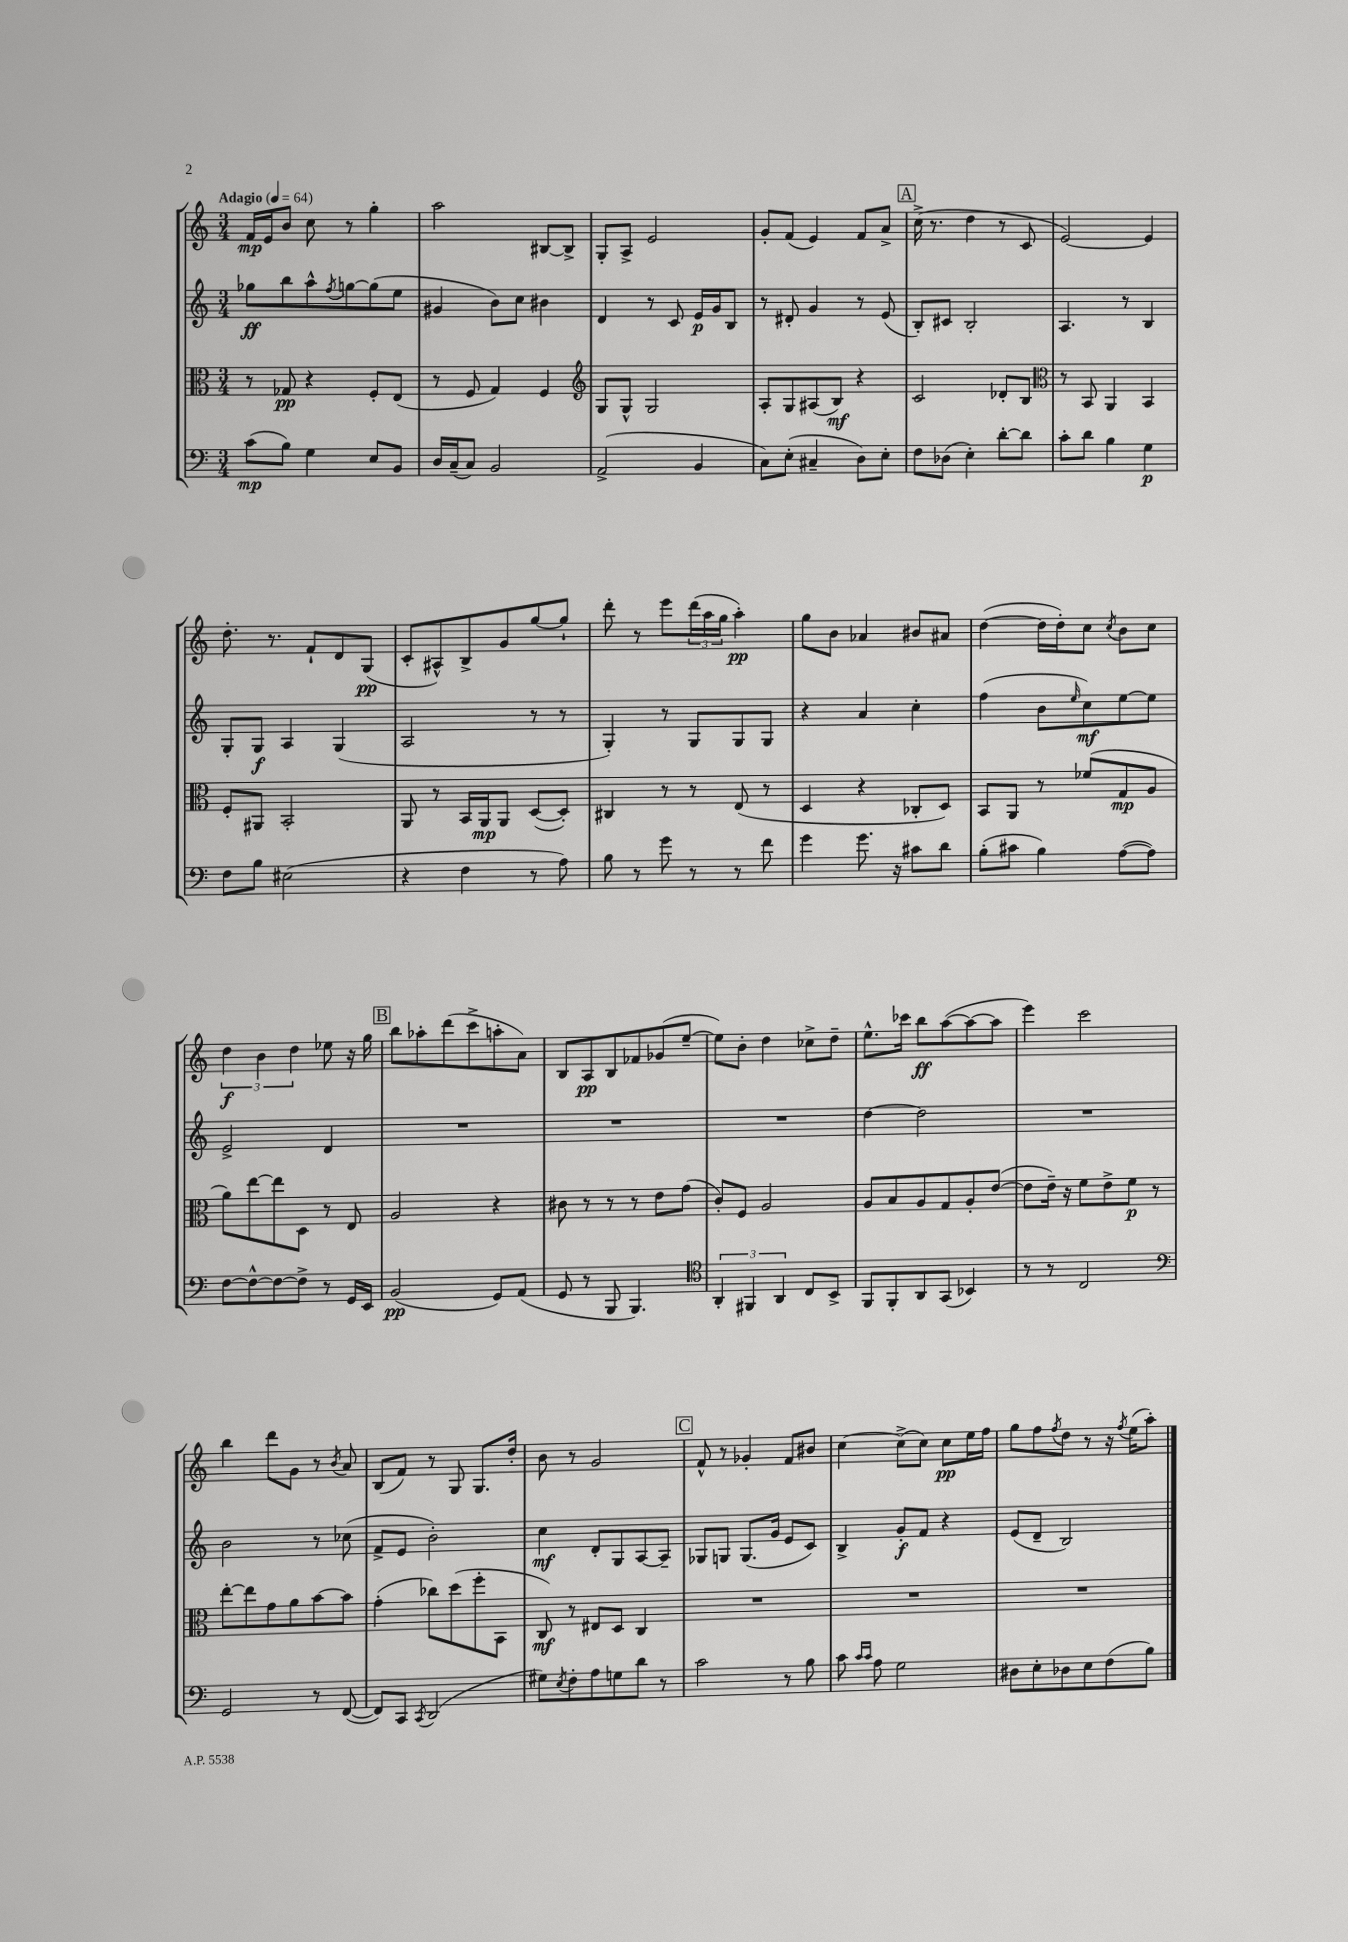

**kern	**dynam	**kern	**dynam	**kern	**dynam	**kern	**dynam
*part4	*part4	*part3	*part3	*part2	*part2	*part1	*part1
*staff4	*staff4	*staff3	*staff3	*staff2	*staff2	*staff1	*staff1
*clefF4	*	*clefC3	*	*clefG2	*	*clefG2	*
*k[]	*	*k[]	*	*k[]	*	*k[]	*
*M3/4	*	*M3/4	*	*M3/4	*	*M3/4	*
*MM64	*	*MM64	*	*MM64	*	*MM64	*
=1	=1	=1	=1	=1	=1	=1	=1
!	!	!	!	!	!	!LO:TX:a:B:t=Adagio	!
(8c\L	mp	8r	.	8gg-X\L	ff	16f/LL	mp
.	.	.	.	.	.	16e/J	.
8B\J)	.	8G-X/	pp	8bb\	.	8b/J	.
4G\	.	4r	.	8aa^^\	.	8cc\	.
.	.	.	.	8qff/	.	.	.
.	.	.	.	[8ggn\	.	8r	.
8E/L	.	8F'/L	.	(8gg\]	.	4gg'\	.
8BB/J	.	(8E/J	.	8ee\J	.	.	.
=2	=2	=2	=2	=2	=2	=2	=2
16D/LL	.	8r	.	4g#X/	.	2aa\	.
(16C~/J	.	.	.	.	.	.	.
8C/J)	.	8F/	.	.	.	.	.
2BB/	.	4G/)	.	8b\L)	.	.	.
.	.	.	.	8cc\J	.	.	.
.	.	4F/	.	4b#X\	.	[8B#X/L	.
.	.	.	.	.	.	8B#^/J]	.
=3	=3	=3	=3	=3	=3	=3	=3
*	*	*clefG2	*	*	*	*	*
(2AA^/	.	8G/L	.	4d/	.	8G'/L	.
.	.	8G^^/J	.	.	.	8A^/J	.
.	.	2G/	.	8r	.	2e/	.
.	.	.	.	8c/	.	.	.
4BB/	.	.	.	16e/LL	p	.	.
.	.	.	.	16g/J	.	.	.
.	.	.	.	8B/J	.	.	.
=4	=4	=4	=4	=4	=4	=4	=4
8C\L)	.	8A'/L	.	8r	.	8g'/L	.
(8E'\J	.	8G/	.	8d#X'/	.	(8f/J	.
4C#X~/	.	(8A#X/	.	4g/	.	4e/)	.
.	.	8B/J)	mf	.	.	.	.
8D\L)	.	4r	.	8r	.	8f/L	.
8E'\J	.	.	.	(8e/	.	8a^/J	.
!!LO:REH:place=s1:t=A
=5	=5	=5	=5	=5	=5	=5	=5
8F\L	.	2c/	.	8B'/L)	.	(16cc^\	.
.	.	.	.	.	.	8.r	.
(8D-X\J	.	.	.	8c#X/J	.	.	.
4E'\)	.	.	.	2B'/	.	4dd\	.
[8d'\L	.	8d-X'/L	.	.	.	8r	.
8d\J]	.	8B/J	.	.	.	8c/	.
=6	=6	=6	=6	=6	=6	=6	=6
*	*	*clefC3	*	*	*	*	*
8c'\L	.	8r	.	4.A/	.	[2e/)	.
8d\J	.	8BB/	.	.	.	.	.
4B\	.	4AA/	.	.	.	.	.
.	.	.	.	8r	.	.	.
4G\	p	4BB/	.	4B/	.	4e/]	.
!!LO:LB:g=z
=7	=7	=7	=7	=7	=7	=7	=7
8F\L	.	8F'/L	.	8G'/L	.	8.dd'\	.
8B\J	.	8AA#X/J	.	8G/J	f	.	.
.	.	.	.	.	.	8.r	.
(2E#X\	.	2BB'/	.	4A/	.	.	.
.	.	.	.	.	.	8f`/L	.
.	.	.	.	(4G/	.	8d/	.
.	.	.	.	.	.	(8G/J	pp
=8	=8	=8	=8	=8	=8	=8	=8
4r	.	8AA/	.	2A/	.	8c'/L	.
.	.	8r	.	.	.	8A#X^^/)	.
4F\	.	16BB/LL	.	.	.	8B^/	.
.	.	16AA/J	mp	.	.	.	.
.	.	8AA/J	.	.	.	8g/	.
8r	.	([8D/L	.	8r	.	[8gg/	.
8A\)	.	8D'/J])	.	8r	.	8gg`/J]	.
=9	=9	=9	=9	=9	=9	=9	=9
8B\	.	4C#X/	.	4G'/)	.	8ddd'\	.
8r	.	.	.	.	.	8r	.
8g\	.	8r	.	8r	.	8eee\L	.
8r	.	8r	.	8G/L	.	(24ddd\L	.
.	.	.	.	.	.	24aa\	.
.	.	.	.	.	.	24gg\JJ	.
8r	.	(8E/	.	8G/	.	4aa'\)	pp
8f\	.	8r	.	8G/J	.	.	.
=10	=10	=10	=10	=10	=10	=10	=10
4g\	.	4D/	.	4r	.	8gg\L	.
.	.	.	.	.	.	8b\J	.
8.g\	.	4r	.	4a/	.	4a-X/	.
16r	.	.	.	.	.	.	.
8c#X\L	.	8C-X'/L	.	4cc'\	.	8b#X/L	.
8d\J	.	8D/J)	.	.	.	8a#X/J	.
=11	=11	=11	=11	=11	=11	=11	=11
(8B'\L	.	8BB/L	.	(4ff\	.	([4dd\	.
8c#X\J	.	8AA/J	.	.	.	.	.
4B\)	.	8r	.	8b\L	.	16dd\LL]	.
.	.	.	.	.	.	16dd'\J)	.
.	.	.	.	16qqee/	.	.	.
.	.	(8f-X/L	.	8cc\)	mf	8cc\J	.
.	.	.	.	.	.	8qcc/	.
([8A\L	.	8G/	mp	[8ee\	.	8b\L	.
8A\J])	.	8A/J	.	8ee\J]	.	8cc\J	.
!!LO:LB:g=z
=12	=12	=12	=12	=12	=12	=12	=12
[8F\L	.	8a\L)	.	2e^/	.	6dd\	f
8F^^\_	.	[8ee\	.	.	.	.	.
.	.	.	.	.	.	6b\	.
8F\_	.	8ee\]	.	.	.	.	.
.	.	.	.	.	.	6dd\	.
8F^\J]	.	8D\J	.	.	.	.	.
8r	.	8r	.	4d/	.	8ee-X\	.
16GG/LL	.	8E/	.	.	.	16r	.
16EE/JJ	.	.	.	.	.	16gg\	.
!!LO:REH:place=s1:t=B
=13	=13	=13	=13	=13	=13	=13	=13
(2BB/	pp	2A/	.	2.r	.	8bb\L	.
.	.	.	.	.	.	8aa-X'\	.
.	.	.	.	.	.	(8ddd\	.
.	.	.	.	.	.	8ccc^\	.
8GG/L)	.	4r	.	.	.	8aan'\	.
(8AA/J	.	.	.	.	.	8a\J)	.
=14	=14	=14	=14	=14	=14	=14	=14
8GG/	.	8c#X\	.	2.r	.	8B/L	.
8r	.	8r	.	.	.	8A/	pp
8BBB/	.	8r	.	.	.	8B/	.
4.BBB/)	.	8r	.	.	.	8f-X/	.
.	.	8e\L	.	.	.	(8g-X/	.
.	.	(8g\J	.	.	.	[8ee~/J	.
=15	=15	=15	=15	=15	=15	=15	=15
*clefC4	*	*	*	*	*	*	*
6AA'/	.	8c'/L)	.	2.r	.	8ee\L])	.
.	.	8F/J	.	.	.	8b'\J	.
6FF#X/	.	.	.	.	.	.	.
.	.	2A/	.	.	.	4dd\	.
6AA/	.	.	.	.	.	.	.
8C/L	.	.	.	.	.	8cc-X^\L	.
8BB^/J	.	.	.	.	.	8dd~\J	.
=16	=16	=16	=16	=16	=16	=16	=16
8FF/L	.	8A/L	.	[4dd\	.	8.ee^^\L	.
8FF'/	.	8B/	.	.	.	.	.
.	.	.	.	.	.	16ccc-X\Jk	.
8AA/	.	8A/	.	2dd\]	.	8bb\L	ff
(8GG/J	.	8G/	.	.	.	([8aa\	.
4BB-X/)	.	8A'/	.	.	.	8aa\_	.
.	.	([8e/J	.	.	.	8aa\J]	.
=17	=17	=17	=17	=17	=17	=17	=17
8r	.	8e\L]	.	2.r	.	4eee\)	.
8r	.	16e~\Jk)	.	.	.	.	.
.	.	16r	.	.	.	.	.
2C/	.	8f\L	.	.	.	2ccc\	.
.	.	8e^\	.	.	.	.	.
.	.	8f\J	p	.	.	.	.
.	.	8r	.	.	.	.	.
!!LO:LB:g=z
=18	=18	=18	=18	=18	=18	=18	=18
*clefF4	*	*	*	*	*	*	*
2GG/	.	[8ee'\L	.	2b\	.	4bb\	.
.	.	8ee\]	.	.	.	.	.
.	.	8g\	.	.	.	8ddd\L	.
.	.	8a\	.	.	.	8g\J	.
8r	.	[8b\	.	8r	.	8r	.
.	.	.	.	.	.	8qb/	.
([8FF/	.	8b\J]	.	(8cc-X\	.	8a/	.
=19	=19	=19	=19	=19	=19	=19	=19
8FF/L])	.	(4g'\	.	8f^/L	.	(8B/L	.
8CC/J	.	.	.	8e/J	.	8f/J)	.
8qCC/	.	.	.	.	.	.	.
(2DD/	.	8cc-X\L)	.	2b'\)	.	8r	.
.	.	(8dd\	.	.	.	8G/	.
.	.	8ff'\	.	.	.	8.G/L	.
.	.	8BB\J	.	.	.	.	.
.	.	.	.	.	.	16dd'/Jk	.
=20	=20	=20	=20	=20	=20	=20	=20
8G#X\L)	.	8C/)	mf	4cc\	mf	8b\	.
8qE/	.	.	.	.	.	.	.
8F'\	.	8r	.	.	.	8r	.
8A\	.	8E#X/L	.	8d'/L	.	2g/	.
8Gn\	.	8D/J	.	8G/	.	.	.
8d\J	.	4C/	.	[8A/	.	.	.
8r	.	.	.	8A~/J]	.	.	.
!!LO:REH:place=s1:t=C
=21	=21	=21	=21	=21	=21	=21	=21
2c\	.	2.r	.	8G-X/L	.	8f^^/	.
.	.	.	.	8Gn/J	.	8r	.
.	.	.	.	(8.G/L	.	4g-X'/	.
.	.	.	.	16g/Jk	.	.	.
8r	.	.	.	8e/L	.	8f/L	.
8B\	.	.	.	8c/J)	.	8b#X/J	.
=22	=22	=22	=22	=22	=22	=22	=22
8c\	.	2.r	.	4B^/	.	[4cc\	.
16qqc/LL	.	.	.	.	.	.	.
16qqc/JJ	.	.	.	.	.	.	.
8A\	.	.	.	.	.	.	.
2G\	.	.	.	8g'/L	f	(8cc^\L]	.
.	.	.	.	8f/J	.	8cc\J)	.
.	.	.	.	4r	.	8cc\L	pp
.	.	.	.	.	.	16ee\L	.
.	.	.	.	.	.	16ff\JJ	.
=23	=23	=23	=23	=23	=23	=23	=23
8D#X\L	.	2.r	.	(8e/L	.	8gg\L	.
8E'\	.	.	.	8d~/J	.	8ff\	.
.	.	.	.	.	.	8qff/	.
8D-X\	.	.	.	2B/)	.	8dd\J	.
8E\	.	.	.	.	.	8r	.
(8F\	.	.	.	.	.	16r	.
.	.	.	.	.	.	8qff/	.
.	.	.	.	.	.	(16ee\KL	.
8B\J)	.	.	.	.	.	8aa'\J)	.
==	==	==	==	==	==	==	==
*-	*-	*-	*-	*-	*-	*-	*-
